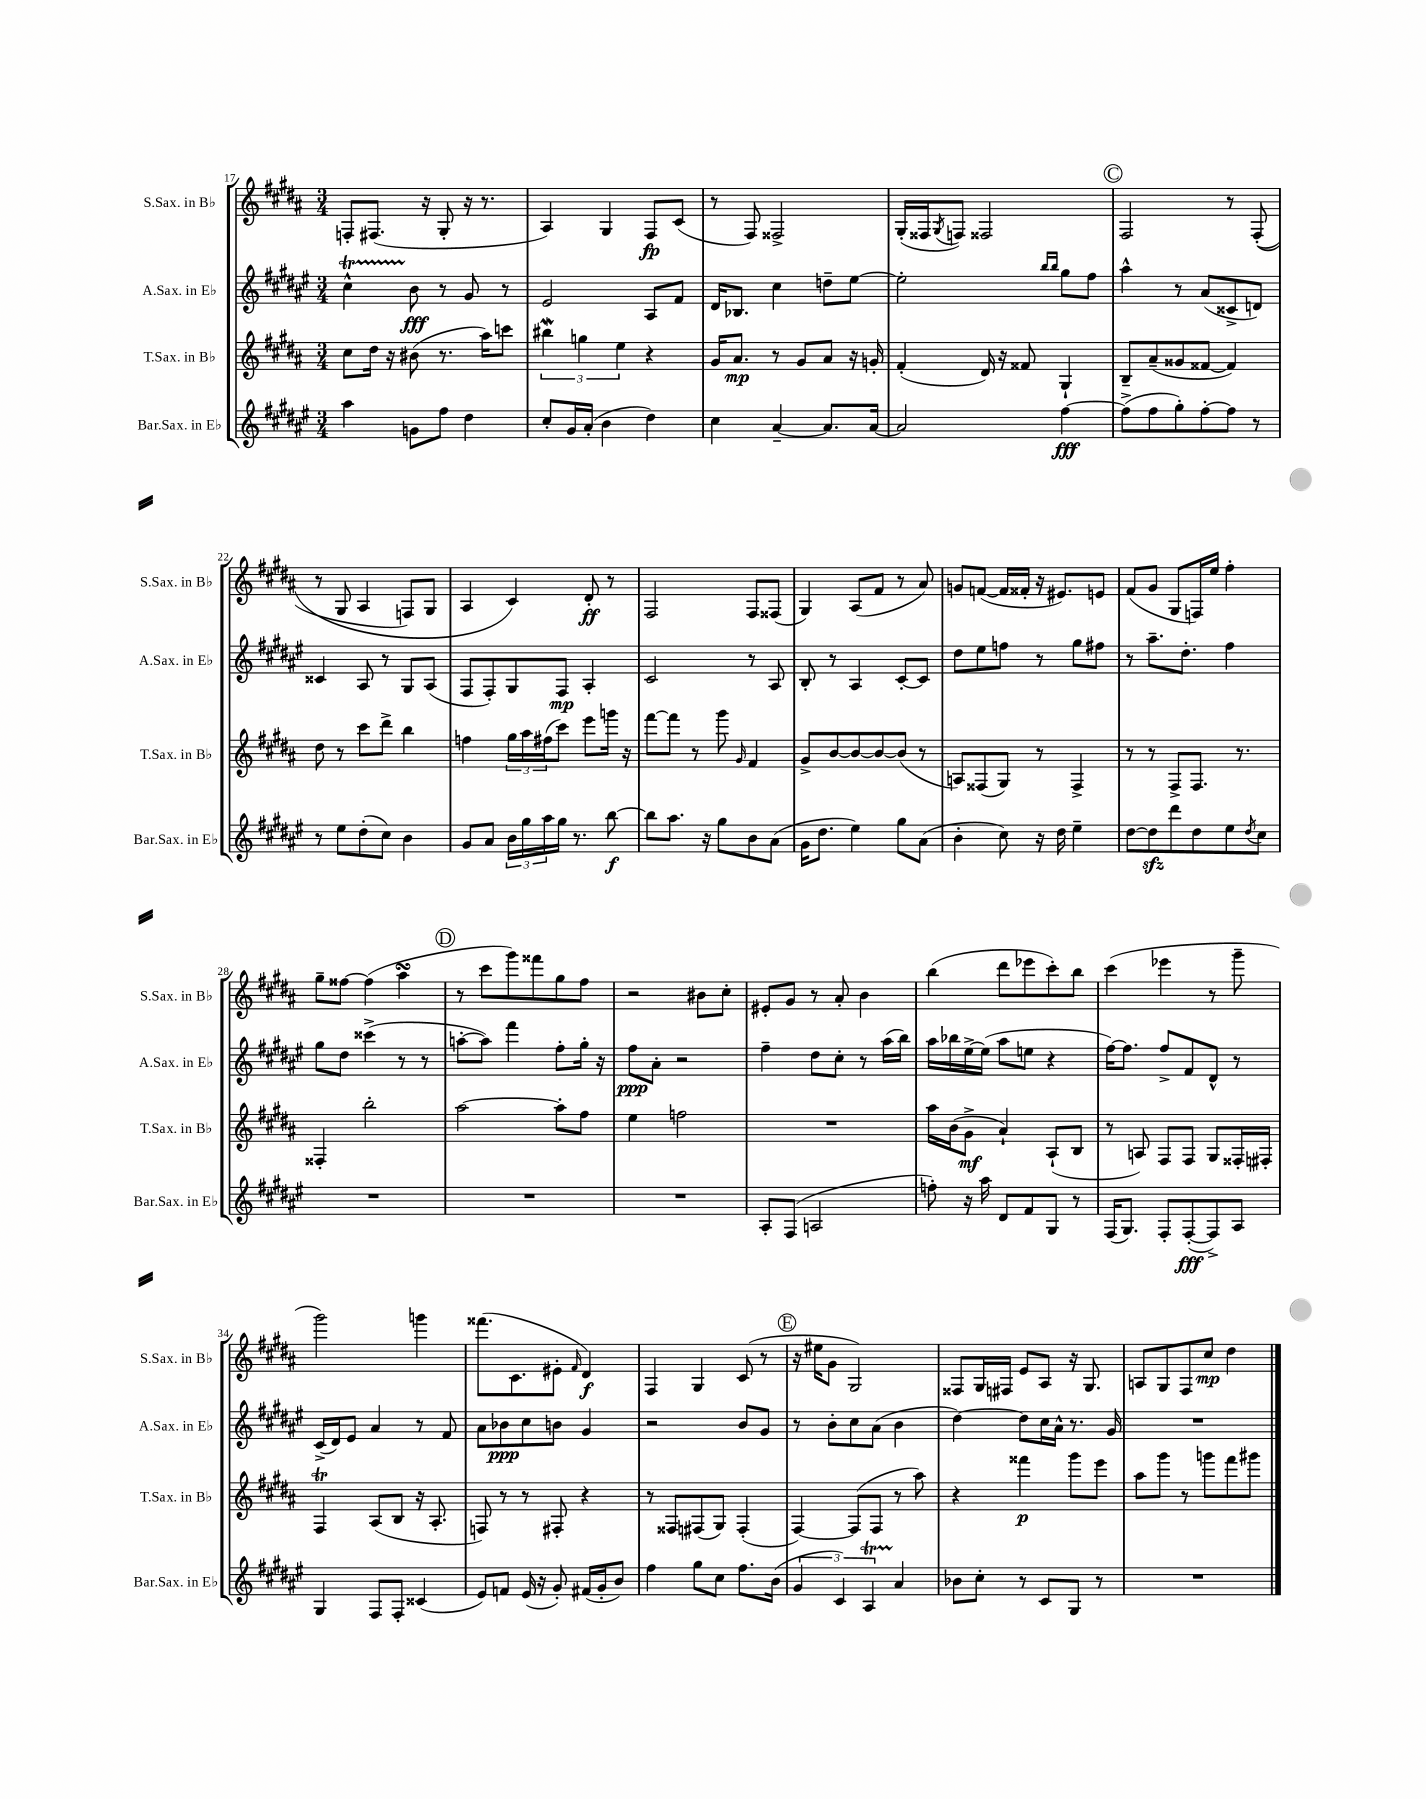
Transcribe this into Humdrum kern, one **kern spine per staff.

**kern	**dynam	**kern	**dynam	**kern	**dynam	**kern	**dynam
*part4	*part4	*part3	*part3	*part2	*part2	*part1	*part1
*staff4	*staff4	*staff3	*staff3	*staff2	*staff2	*staff1	*staff1
*I"Bar.Sax. in E♭	*	*I"T.Sax. in B♭	*	*I"A.Sax. in E♭	*	*I"S.Sax. in B♭	*
*I'Bar.Sax. in E♭	*	*I'T.Sax. in B♭	*	*I'A.Sax. in E♭	*	*I'S.Sax. in B♭	*
*clefG2	*	*clefG2	*	*clefG2	*	*clefG2	*
*k[f#c#g#d#a#e#]	*	*k[f#c#g#d#a#]	*	*k[f#c#g#d#a#e#]	*	*k[f#c#g#d#a#]	*
*M3/4	*	*M3/4	*	*M3/4	*	*M3/4	*
=17	=17	=17	=17	=17	=17	=17	=17
4aa#\	.	8cc#\L	.	4cc#T^^\	.	8Fn'/L	.
.	.	16dd#\Jk	.	.	.	(8.F#X/J	.
.	.	16r	.	.	.	.	.
8gn\L	.	(8b#X\	.	8b\	fff	.	.
.	.	.	.	.	.	16r	.
8ff#\J	.	8.r	.	8r	.	8G#'/	.
4dd#\	.	.	.	8g#/	.	16r	.
.	.	16aa#\KL)	.	.	.	8.r	.
.	.	8cccn\J	.	8r	.	.	.
=18	=18	=18	=18	=18	=18	=18	=18
8cc#'/L	.	6bb#XW\	.	2e#/	.	4A#/)	.
16g#/L	.	.	.	.	.	.	.
.	.	6ggn\	.	.	.	.	.
(16a#'/JJ	.	.	.	.	.	.	.
4b\	.	.	.	.	.	4G#/	.
.	.	6ee\	.	.	.	.	.
4dd#\)	.	4r	.	8A#/L	.	8F#/L	fp
.	.	.	.	8f#/J	.	(8c#/J	.
=19	=19	=19	=19	=19	=19	=19	=19
4cc#\	.	16g#/KL	.	16d#/KL	.	8r	.
.	.	8.a#/J	mp	8.B-X/J	.	.	.
.	.	.	.	.	.	8F#/)	.
[4a#~/	.	8r	.	4cc#\	.	2F##X^/	.
.	.	8g#/L	.	.	.	.	.
8.a#/L]	.	8a#/J	.	8ddn~\L	.	.	.
.	.	16r	.	[8ee#\J	.	.	.
[16a#/Jk	.	16gn'/	.	.	.	.	.
=20	=20	=20	=20	=20	=20	=20	=20
2a#/]	.	(4f#'/	.	2ee#'\]	.	(16G#'/LL	.
.	.	.	.	.	.	16F##X/J	.
.	.	.	.	.	.	8qG#/	.
.	.	.	.	.	.	8Fn/J)	.
.	.	16d#/)	.	.	.	2F##X/	.
.	.	16r	.	.	.	.	.
.	.	8f##X/	.	.	.	.	.
.	.	.	.	16qqbb/LL	.	.	.
.	.	.	.	16qqbb/JJ	.	.	.
[4ff#\	fff	4G#`/	.	8gg#\L	.	.	.
.	.	.	.	8ff#\J	.	.	.
!!LO:REH:place=s1:t=C
=21	=21	=21	=21	=21	=21	=21	=21
(8ff#^\L]	.	8B~/L	.	4aa#^^\	.	2F#/	.
8ff#\	.	(8a#~/	.	.	.	.	.
8gg#'\)	.	8g##X/	.	8r	.	.	.
[8ff#'\	.	[8f##X/J	.	(8a#/L	.	.	.
8ff#\J]	.	4f##/])	.	8c##X^/	.	8r	.
8r	.	.	.	8dn/J)	.	((8F#'/	.
!!LO:LB:g=z
=22	=22	=22	=22	=22	=22	=22	=22
8r	.	8dd#\	.	4c##X/	.	8r	.
8ee#\L	.	8r	.	.	.	8G#/	.
(8dd#'\	.	8ccc#\L	.	8A#/	.	4A#/	.
8cc#\J)	.	8ddd#^\J	.	8r	.	.	.
4b\	.	4bb\	.	8G#/L	.	8Fn/L)	.
.	.	.	.	(8A#/J	.	8G#/J	.
=23	=23	=23	=23	=23	=23	=23	=23
8g#/L	.	4ffn\	.	8F#/L	.	4A#/	.
8a#/J	.	.	.	8F#'/)	.	.	.
24b\LL	.	24gg#\LL	.	8G#/	.	4c#/)	.
24gg#\	.	24aa#\	.	.	.	.	.
24aa#\	.	(24ff#X\J	.	.	.	.	.
16gg#\JJ	.	8ccc#\J)	.	8F#/J	mp	.	.
8.r	.	.	.	.	.	.	.
.	.	8eee\L	.	4A#'/	.	8d#'/	ff
[8bb\	f	16gggn\Jk	.	.	.	8r	.
.	.	16r	.	.	.	.	.
=24	=24	=24	=24	=24	=24	=24	=24
8bb\L]	.	[8fff#\L	.	2c#/	.	2F#/	.
8.aa#\J	.	8fff#\J]	.	.	.	.	.
.	.	8r	.	.	.	.	.
16r	.	.	.	.	.	.	.
8gg#\L	.	8ggg#\	.	.	.	.	.
.	.	16qqg#/	.	.	.	.	.
8b\	.	4f#/	.	8r	.	8F#/L	.
(8a#\J	.	.	.	8A#/	.	(8F##X/J	.
=25	=25	=25	=25	=25	=25	=25	=25
16g#\KL	.	8g#^/L	.	8B'/	.	4G#/)	.
8.dd#\J	.	.	.	.	.	.	.
.	.	[8b/	.	8r	.	.	.
4ee#\)	.	8b/_	.	4A#/	.	(8A#/L	.
.	.	8b/_	.	.	.	8f#/J	.
8gg#\L	.	(8b/J]	.	[8c#'/L	.	8r	.
(8a#\J	.	8r	.	8c#/J]	.	8a#/)	.
=26	=26	=26	=26	=26	=26	=26	=26
4b'\	.	8An/L)	.	8dd#\L	.	8gn/L	.
.	.	(8F##X/	.	8ee#\	.	([8fn/J	.
8cc#\)	.	8G#/J)	.	8ffn\J	.	16f/LL]	.
.	.	.	.	.	.	16f##X'/JJ	.
16r	.	8r	.	8r	.	16r	.
16dd#\	.	.	.	.	.	8.e#X/L)	.
4ee#~\	.	4F##^/	.	8gg#\L	.	.	.
.	.	.	.	8ff#X\J	.	8en/J	.
=27	=27	=27	=27	=27	=27	=27	=27
[8dd#\L	.	8r	.	8r	.	(8f#/L	.
8dd#zz\]	.	8r	.	8.aa#~\L	.	8g#/J	.
8ddd#\	.	8F#^/L	.	.	.	8G#/L	.
.	.	.	.	8.dd#'\J	.	.	.
8dd#\	.	8.F#/J	.	.	.	16Fn/L)	.
.	.	.	.	.	.	16ee/JJ	.
8ee#\	.	.	.	4ff#\	.	4ff#'\	.
.	.	8.r	.	.	.	.	.
8qdd#/	.	.	.	.	.	.	.
8cc#\J	.	.	.	.	.	.	.
!!LO:LB:g=z
=28	=28	=28	=28	=28	=28	=28	=28
2.r	.	4F##X'/	.	8gg#\L	.	8gg#~\L	.
.	.	.	.	8dd#\J	.	[8ff##X\J	.
.	.	2bb'\	.	(4ccc##X^\	.	(4ff##\]	.
.	.	.	.	8r	.	4aa#sSsS\	.
.	.	.	.	8r	.	.	.
!!LO:REH:place=s1:t=D
=29	=29	=29	=29	=29	=29	=29	=29
2.r	.	[2aa#\	.	[8aan'\L	.	8r	.
.	.	.	.	8aa\J])	.	8ccc#\L	.
.	.	.	.	4fff#\	.	8ggg#\)	.
.	.	.	.	.	.	8fff##X\	.
.	.	8aa#'\L]	.	8ff#'\L	.	8gg#\	.
.	.	8ff#\J	.	16gg#'\Jk	.	8ff#\J	.
.	.	.	.	16r	.	.	.
=30	=30	=30	=30	=30	=30	=30	=30
2.r	.	4ee\	.	8ff#\L	ppp	2r	.
.	.	.	.	8a#'\J	.	.	.
.	.	2ffn\	.	2r	.	.	.
.	.	.	.	.	.	8b#X\L	.
.	.	.	.	.	.	8cc#'\J	.
=31	=31	=31	=31	=31	=31	=31	=31
8A#'/L	.	2.r	.	4ff#~\	.	8e#X'/L	.
(8F#/J	.	.	.	.	.	8g#/J	.
2An/	.	.	.	8dd#\L	.	8r	.
.	.	.	.	8cc#'\J	.	8a#'/	.
.	.	.	.	8r	.	4b\	.
.	.	.	.	(16aa#\LL	.	.	.
.	.	.	.	16bb\JJ)	.	.	.
=32	=32	=32	=32	=32	=32	=32	=32
8ffn'\)	.	16aa#\LL	.	16aa#\LL	.	(4bb\	.
.	.	(16b\J	.	16bb-X\	.	.	.
16r	.	8g#^\J	mf	[16ee#^\	.	.	.
16aa#\	.	.	.	(16ee#\JJ]	.	.	.
8d#/L	.	4a#`/)	.	8aa#\L	.	8ddd#\L	.
8f#/	.	.	.	8een\J	.	8eee-X\	.
8G#/J	.	(8A#`/L	.	4r	.	8ccc#'\)	.
8r	.	8B/J	.	.	.	8bb\J	.
=33	=33	=33	=33	=33	=33	=33	=33
(16F#/KL	.	8r	.	[16ff#\KL)	.	(4ccc#\	.
8.G#/J)	.	.	.	8.ff#\J]	.	.	.
.	.	8An/)	.	.	.	.	.
8F#'/L	.	8F#/L	.	8ff#^/L	.	4eee-X\	.
([8F#'/	fff	8F#/J	.	8f#/	.	.	.
8F#^/])	.	8G#/L	.	8d#^^/J	.	8r	.
8A#/J	.	16F##X'/L	.	8r	.	8ggg#~\	.
.	.	16F#X'/JJ	.	.	.	.	.
!!LO:LB:g=z
=34	=34	=34	=34	=34	=34	=34	=34
4G#/	.	4F#T/	.	(16c#^/LL	.	2ggg#\)	.
.	.	.	.	16d#/J)	.	.	.
.	.	.	.	8e#/J	.	.	.
8F#/L	.	(8A#/L	.	4a#/	.	.	.
8F#'/J	.	8B/J	.	.	.	.	.
(4c##X/	.	16r	.	8r	.	4gggn\	.
.	.	8.A#'/	.	.	.	.	.
.	.	.	.	8f#/	.	.	.
=35	=35	=35	=35	=35	=35	=35	=35
8e#/L)	.	8Fn/)	.	8a#\L	.	(8.fff##X\L	.
8fn/J	.	8r	.	8b-X\	ppp	.	.
.	.	.	.	.	.	8.c#\	.
(16e#/	.	8r	.	8cc#\	.	.	.
16r	.	.	.	.	.	.	.
8g#'/)	.	8F#X'/	.	8bn\J	.	8e#X'\J	.
.	.	.	.	.	.	16qqf#/	.
(16f#X/LL	.	4r	.	4g#/	.	4d#/)	f
16g#'/J	.	.	.	.	.	.	.
8b/J)	.	.	.	.	.	.	.
=36	=36	=36	=36	=36	=36	=36	=36
4ff#\	.	8r	.	2r	.	4F#/	.
.	.	8F##X/L	.	.	.	.	.
8gg#\L	.	(8F#X/	.	.	.	4G#/	.
8cc#\J	.	8G#/J)	.	.	.	.	.
8.ff#\L	.	(4F#'/	.	8b/L	.	(8c#/	.
.	.	.	.	8g#/J	.	8r	.
(16b\Jk	.	.	.	.	.	.	.
!!LO:REH:place=s1:t=E
=37	=37	=37	=37	=37	=37	=37	=37
6g#/	.	[4F#/)	.	8r	.	16r	.
.	.	.	.	.	.	16ee#X\KL	.
.	.	.	.	8b'\L	.	8g#\J	.
6c#/)	.	.	.	.	.	.	.
.	.	(8F#/L]	.	8cc#\	.	2G#/)	.
6A#t/	.	.	.	.	.	.	.
.	.	8F#/J	.	(8a#\J	.	.	.
4a#/	.	8r	.	4b\	.	.	.
.	.	8aa#\)	.	.	.	.	.
=38	=38	=38	=38	=38	=38	=38	=38
8b-X\L	.	4r	.	[4dd#\)	.	8F##X/L	.
8cc#'\J	.	.	.	.	.	16G#/L	.
.	.	.	.	.	.	16F#X/JJ	.
8r	.	4fff##X\	p	8dd#\L]	.	8e/L	.
8c#/L	.	.	.	16cc#\L	.	8A#/J	.
.	.	.	.	16a#^^\JJ	.	.	.
8G#/J	.	8ggg#\L	.	8.r	.	16r	.
.	.	.	.	.	.	8.G#/	.
8r	.	8eee\J	.	.	.	.	.
.	.	.	.	16g#/	.	.	.
=39	=39	=39	=39	=39	=39	=39	=39
2.r	.	8aa#\L	.	2.r	.	8An/L	.
.	.	8ggg#\J	.	.	.	8G#/	.
.	.	8r	.	.	.	8F#/	.
.	.	8gggn\L	.	.	.	8cc#/J	mp
.	.	8fff#\	.	.	.	4dd#\	.
.	.	8ggg#X\J	.	.	.	.	.
==	==	==	==	==	==	==	==
*-	*-	*-	*-	*-	*-	*-	*-
